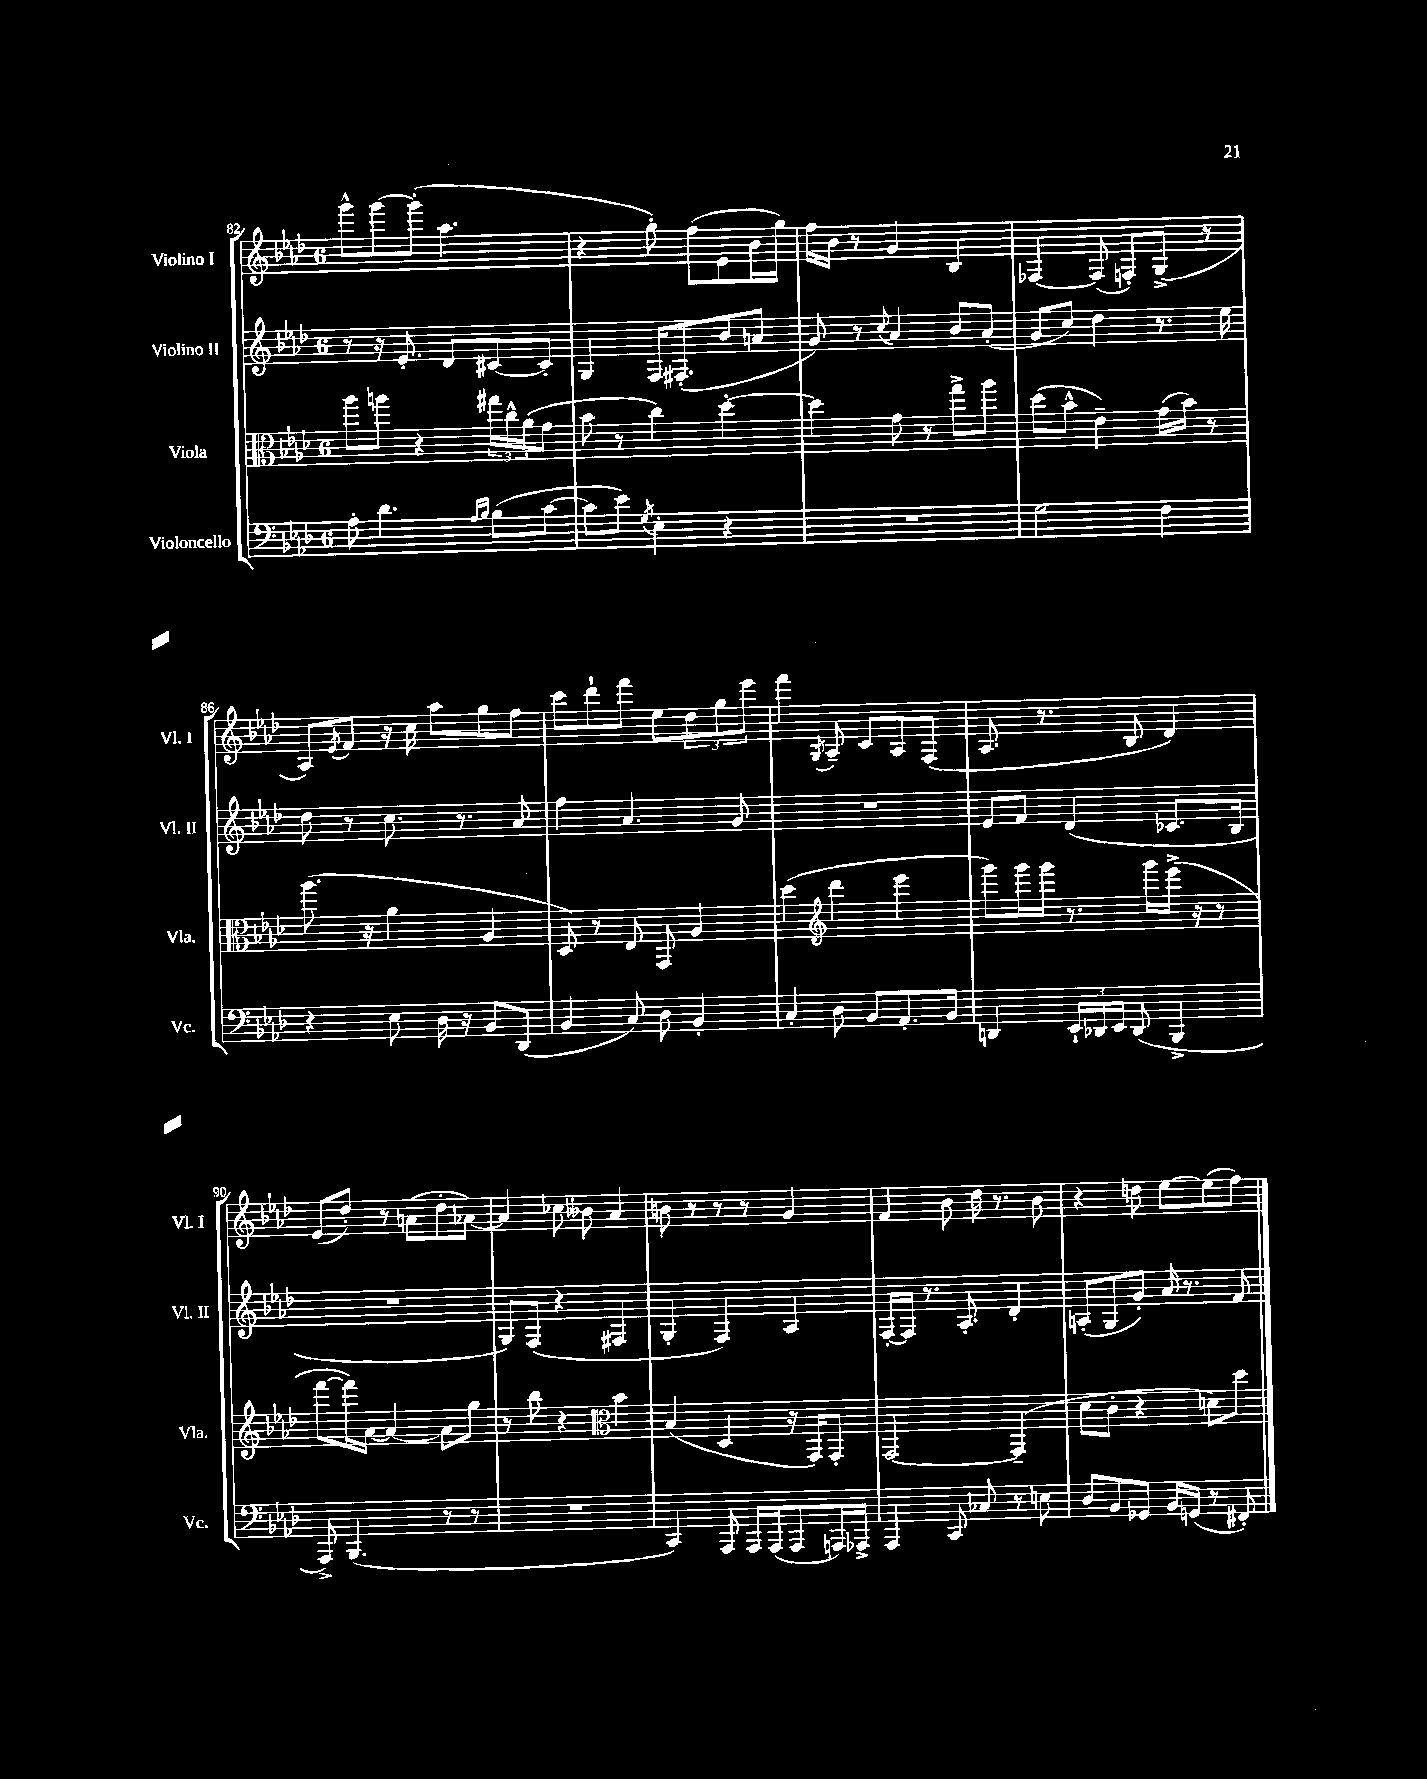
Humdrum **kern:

**kern	**kern	**kern	**kern
*staff4	*staff3	*staff2	*staff1
*clefF4	*clefC3	*clefG2	*clefG2
*k[b-e-a-d-]	*k[b-e-a-d-]	*k[b-e-a-d-]	*k[b-e-a-d-]
*M6/8	*M6/8	*M6/8	*M6/8
8A-'\	8aa-\L	8r	8ggg^^\L
4.d-\	8aa\J	16r	[8ggg\
.	.	8.e-'/	.
.	4r	.	(8ggg'\]J
.	.	8d-/L	4.aa-\
16qqA-/LL	.	.	.
16qqB-/JJ	.	.	.
(8B-\L	24gg#\LL	[8c#/	.
.	24cc^^\	.	.
.	(24a-\J	.	.
[8c\J	8g\J	8c#'/]J	.
=	=	=	=
8c\]L	8b-\	4G/	4r
8e-\J)	8r	.	.
8qG/	.	.	.
4E-'\	4cc\)	16F/LK	8gg'\)
.	.	(8.F#'/	.
.	.	.	(8ff\L
4r	[4dd-'\	8b-/	8e-\
.	.	8a/J	16b-\L
.	.	.	16gg\JJ)
=	=	=	=
2.r	4dd-\]	8g/)	16ff\LL
.	.	.	16b-\JJ
.	.	8r	8r
.	.	8qqcc/	.
.	8g\	4a-/	4g/
.	8r	.	.
.	8gg^\L	8b-/L	4B-/
.	8aa-\J	(8a-'/J	.
=	=	=	=
2G\	(8dd-\L	8g/L	[4F-/
.	8b-^^\J	8cc/J)	.
.	4e-~\)	4dd-\	(8F-/]
.	.	.	8F'/L)
4F\	(16g\LL	8.r	(8G^/J
.	16b-\JJ)	.	.
.	8r	.	8r
.	.	16ee-\	.
=	=	=	=
4r	(8.aa-\	8dd-\	8A-/L)
.	.	.	8qe-/
.	.	8r	8f/J
.	16r	.	.
8E-\	4a-\	8.cc\	16r
.	.	.	16cc\
16D-\	.	.	8aa-\L
16r	.	8.r	.
8BB-/L	4A-/	.	8gg\
(8DD-/J	.	8a-/	8ff\J
=	=	=	=
4BB-/	8D-/)	4ff\	8ccc\L
.	8r	.	8ddd-`\
8C/)	8E-/	4.a-/	8fff\J
8D-\	8GG/	.	8ee-\L
4BB-'/	4A-/	.	12dd-\
.	.	.	12gg\
.	.	8g/	.
.	.	.	12eee-\J
=	=	=	=
4C'/	(4dd-\	2.r	4fff\
*	*clefG2	*	*
.	.	.	8qG/
8D-\	4ddd-\	.	8A-~/
8BB-/L	.	.	8c/L
8.AA-'/	4eee-\	.	8A-/
.	.	.	(8F/J
16BB-/Jk	.	.	.
=	=	=	=
4DD/	8ggg\L)	8e-/L	8.A-/
.	16ggg\L	8f/J	.
.	16ggg\JJ	.	8.r
24EE-`/LL	8.r	(4d-/	.
24DD-/	.	.	.
24EE-/JJ	.	.	.
(8DD-/	.	.	8B-/
.	16ggg\LL	.	.
4BBB-^/	(16eee-^\JJ	8.c-/L	4d-/)
.	16r	.	.
.	8r	.	.
.	.	16B-/Jk	.
=	=	=	=
8AAA-^/)	[8fff\L	2.r	(8e-/L
(4.BBB-/	16fff\]L)	.	8dd-'/J)
.	[16a-\JJ	.	.
.	4a-/_	.	8r
.	.	.	(8a\L
8r	8a-\]L	.	8dd-'\
8r	8gg\J	.	[8a-\J)
=	=	=	=
2.r	8r	8G/L)	4a-/]
.	8bb-\	(8F/J	.
.	4r	4r	8cc-\
.	.	.	8b--\
*	*clefC3	*	*
.	4b-\	4F#/	4a-/
=	=	=	=
4CC/)	(4B-/	4G'/	8b\
.	.	.	8r
8AAA-/	4D-/	4F/)	8r
16AAA-/LL	.	.	8r
(16AAA-/J	.	.	.
8AAA-/	16r	4A-/	4g/
.	16GG/LK)	.	.
16AAA/L)	8GG'/J	.	.
16AAA-^/JJ	.	.	.
=	=	=	=
4AAA-/	[2GG/	[16F'/LL	4f/
.	.	16F/]JJ	.
.	.	8.r	.
8CC/	.	.	8b-\
.	.	8.A-'/	.
8C-/	.	.	16dd-\
.	.	.	8.r
8r	(4GG~/]	4d-'/	.
8E\	.	.	8b-\
=	=	=	=
8D-/L	8d-\L	(8A'/L	4r
8BB-/	8c'\J	8G/	.
8GG-/J	4r	8g'/J)	8dd\
16BB-/LL	.	16a-/	[8ee-\L
(16GG/JJ	.	8.r	.
8r	8d\L)	.	(8ee-\]
8FF#'/)	8dd-\J	8f/	8ff\J)
==	==	==	==
*-	*-	*-	*-
